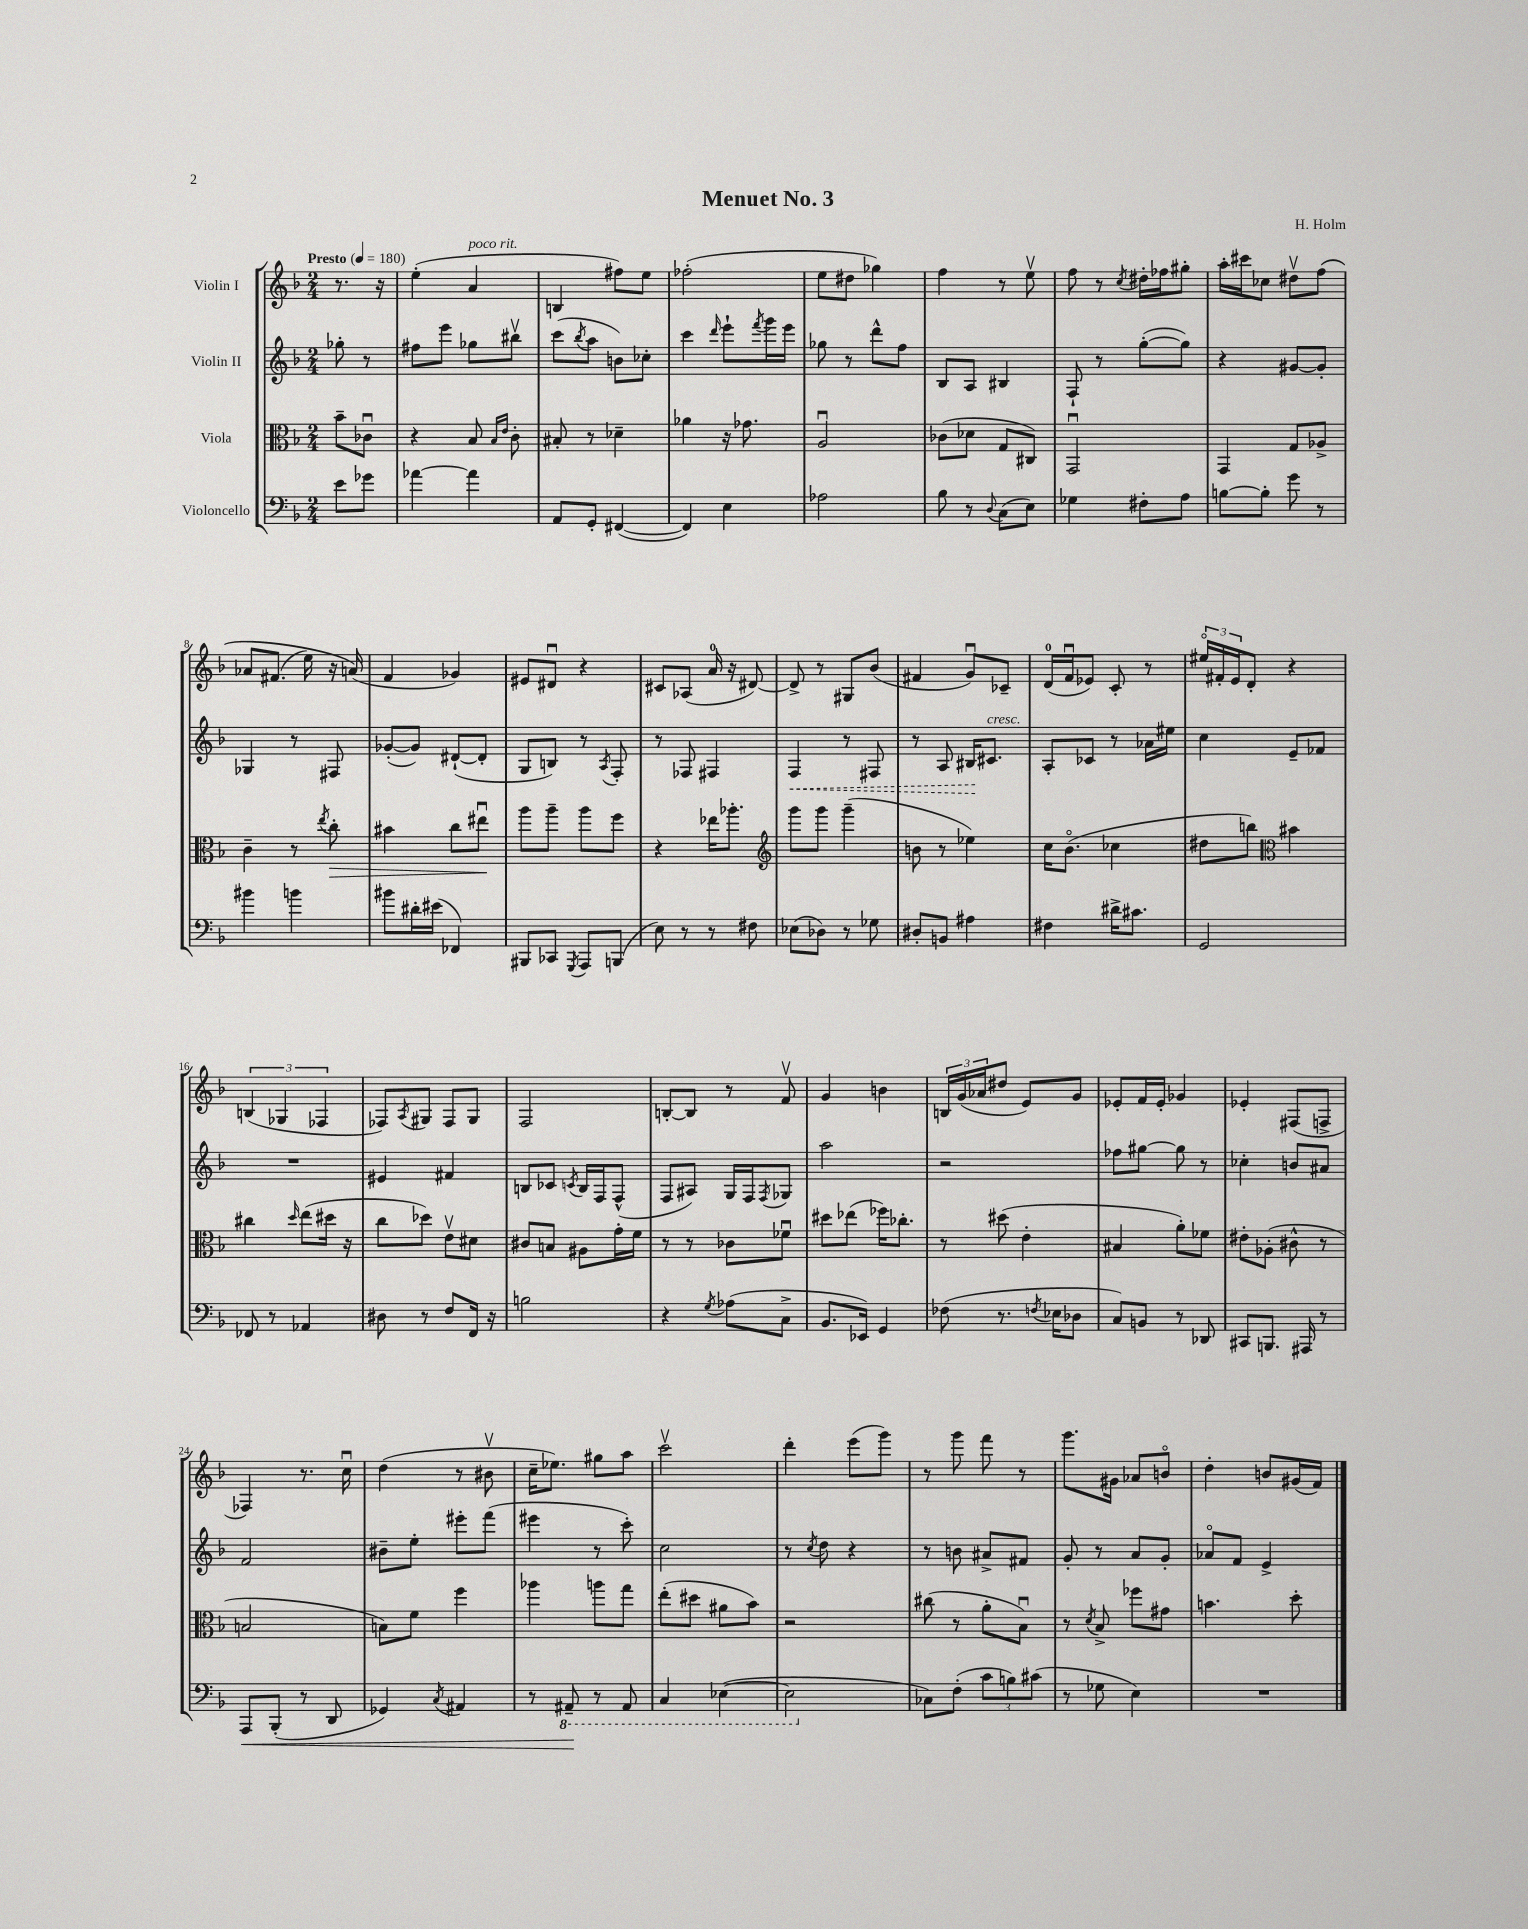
\header { title = "Menuet No. 3" composer = "H. Holm" }
<<
\new StaffGroup <<
\new Staff = "s0" \with { instrumentName = "Violin I" } {
    \clef treble \key f \major \numericTimeSignature \time 2/4 \partial 4 \tempo "Presto" 4 = 180
    r8. r16 |
    e''4-.( a'4^\markup { \italic "poco rit." } |
    b4 fis''8) e''8 |
    fes''2-.( |
    e''8 dis''8 ges''4) |
    f''4 r8 e''8\upbow |
    f''8 r8 \acciaccatura { c''8 } dis''16-. fes''16 gis''8-. |
    a''16-. cis'''16 ces''8 dis''8\upbow f''8\( |
    aes'8 fis'8.( e''16) r16 a'16(\) |
    f'4 ges'4) |
    eis'8 dis'8\downbow r4 |
    cis'8 aes8( a'16-0 r16 dis'8~) |
    dis'8-> r8 gis8 bes'8( |
    fis'4 g'8\downbow) ces'8-- |
    d'16-0( f'16\downbow ees'8) c'8-. r8 |
    \tuplet 3/2 { eis''16\flageolet fis'16-. e'16 } d'8-. r4 |
    \tuplet 3/2 { b4( ges4 fes4 } |
    fes8) \acciaccatura { a8 } gis8 fes8 gis8 |
    f2 |
    b8~-. b8 r8 f'8\upbow |
    g'4 b'4 |
    \tuplet 3/2 { b16 g'16( aes'16 } dis''8 e'8) g'8 |
    ees'8-. f'16 ees'16-. ges'4 |
    ees'4-. fis8( f8-> |
    fes4) r8. c''16\downbow |
    d''4( r8 bis'8\upbow |
    c''16-- ees''8.) gis''8 a''8 |
    c'''2\upbow |
    d'''4-. e'''8( g'''8) |
    r8 g'''8 f'''8 r8 |
    g'''8. gis'16 aes'8 b'8\flageolet |
    d''4-. b'8 gis'16( f'16) \bar "|." |
}
\new Staff = "s1" \with { instrumentName = "Violin II" } {
    \clef treble \key f \major \numericTimeSignature \time 2/4 \partial 4
    ges''8-. r8 |
    fis''8 e'''8 ges''8 bis''8\upbow |
    c'''8( \acciaccatura { bes''8 } a''8 b'8) ces''8-. |
    c'''4 \grace { d'''16 } e'''8-! \acciaccatura { f'''8 } g'''16 e'''16 |
    ges''8 r8 d'''8-^ f''8 |
    bes8 a8 bis4 |
    f8-! r8 g''8~-.( g''8) |
    r4 gis'8~ gis'8-. |
    ges4 r8 fis8 |
    ges'8~-.( ges'8) dis'8~-!( dis'8-. |
    g8 b8) r8 \acciaccatura { a8 } f8-. |
    r8 fes8 fis4 |
    \once \override Hairpin.style = #'dashed-line f4\< r8 fis8 |
    r8 a8 bis16\! cis'8.^\markup { \italic "cresc." } |
    a8-. ces'8 r8 aes'16 eis''16 |
    c''4 e'8-- fes'8 |
    R2 |
    eis'4 fis'4 |
    b8 ces'8 \acciaccatura { c'8 } b16 f16 f8-^( |
    f8 ais8) g16 f16 \acciaccatura { f8 } ges8 |
    a''2 |
    r2 |
    fes''8 gis''8~ gis''8 r8 |
    ces''4-. b'8 ais'8 |
    f'2 |
    bis'8-- e''8-. eis'''8-. f'''8( |
    eis'''4 r8 c'''8-.) |
    c''2 |
    r8 \acciaccatura { c''8 } d''8 r4 |
    r8 b'8 ais'8-> fis'8 |
    g'8-. r8 a'8 g'8-. |
    aes'8\flageolet f'8 e'4-> \bar "|." |
}
\new Staff = "s2" \with { instrumentName = "Viola" } {
    \clef alto \key f \major \numericTimeSignature \time 2/4 \partial 4
    bes'8-- ces'8\downbow |
    r4 bes8 \grace { bes16 e'16 } c'8-. |
    bis8-. r8 des'4-- |
    aes'4 r16 ges'8. |
    a2\downbow |
    ces'8( des'8 g8 cis8) |
    g,2\downbow |
    g,4 g8 aes8-> |
    c'4-- r8 \acciaccatura { e''8 } c''8-.\> |
    bis'4 c''8 eis''8\downbow\! |
    a''8 a''8-- a''8 f''8 |
    r4 ees''16 aes''8.-. |
    \clef treble g'''8 g'''8 g'''4--( |
    b'8 r8 ees''4) |
    c''16 bes'8.\flageolet( ces''4 |
    dis''8 b''8) \clef alto bis'4 |
    cis''4 \grace { d''16 } e''8( dis''16 r16 |
    c''8 des''8) e'8\upbow dis'8 |
    cis'8 b8 ais8 g'16-. f'16 |
    r8 r8 ces'8 fes'8\downbow |
    dis''8 ees''8( fes''16) ces''8.-. |
    r8 dis''8( e'4-. |
    bis4 a'8-.) fes'8 |
    eis'8-. aes8-.( cis'8-^ r8 |
    b2 |
    b8) f'8 f''4 |
    aes''4 a''8 g''8 |
    e''8-.( dis''8 ais'8 bes'8) |
    r2 |
    cis''8( r8 a'8-. bes8\downbow) |
    r8 \acciaccatura { d'8 } bes8-> fes''8 gis'8 |
    b'4. d''8-. \bar "|." |
}
\new Staff = "s3" \with { instrumentName = "Violoncello" } {
    \clef bass \key f \major \numericTimeSignature \time 2/4 \partial 4
    e'8 ges'8 |
    aes'4~ aes'4 |
    a,8 g,8-. fis,4~( |
    fis,4) e4 |
    aes2 |
    bes8 r8 \appoggiatura { d8 } c8( e8) |
    ges4 fis8-. a8 |
    b8~ b8-. g'8 r8 |
    bis'4 b'4 |
    bis'8 dis'16-. eis'16( fes,4) |
    bis,,8 ces,8 \acciaccatura { g,,8 } a,,8 b,,8( |
    e8) r8 r8 fis8 |
    ees8( des8) r8 ges8 |
    dis8-. b,8 ais4 |
    fis4 dis'16-> cis'8. |
    g,2 |
    fes,8 r8 aes,4 |
    dis8 r8 f8 f,16 r16 |
    b2 |
    r4 \acciaccatura { g8 } aes8( c8-> |
    bes,8. ees,16) g,4 |
    fes8( r8. \acciaccatura { f8 } ees16 des8 |
    c8) b,8 r8 des,8 |
    cis,8 b,,8. ais,,16 r8 |
    a,,8\< bes,,8-.( r8 d,8 |
    ges,4) \acciaccatura { c8 } ais,4 |
    r8 \ottava #-1 ais,,8--\! r8 ais,,8 |
    c,4 ees,4~( |
    ees,2 \ottava #0 |
    ces8) f8-.( \tuplet 3/2 { c'8 b8) cis'8( } |
    r8 ges8 e4) |
    R2 \bar "|." |
}
>>
>>
